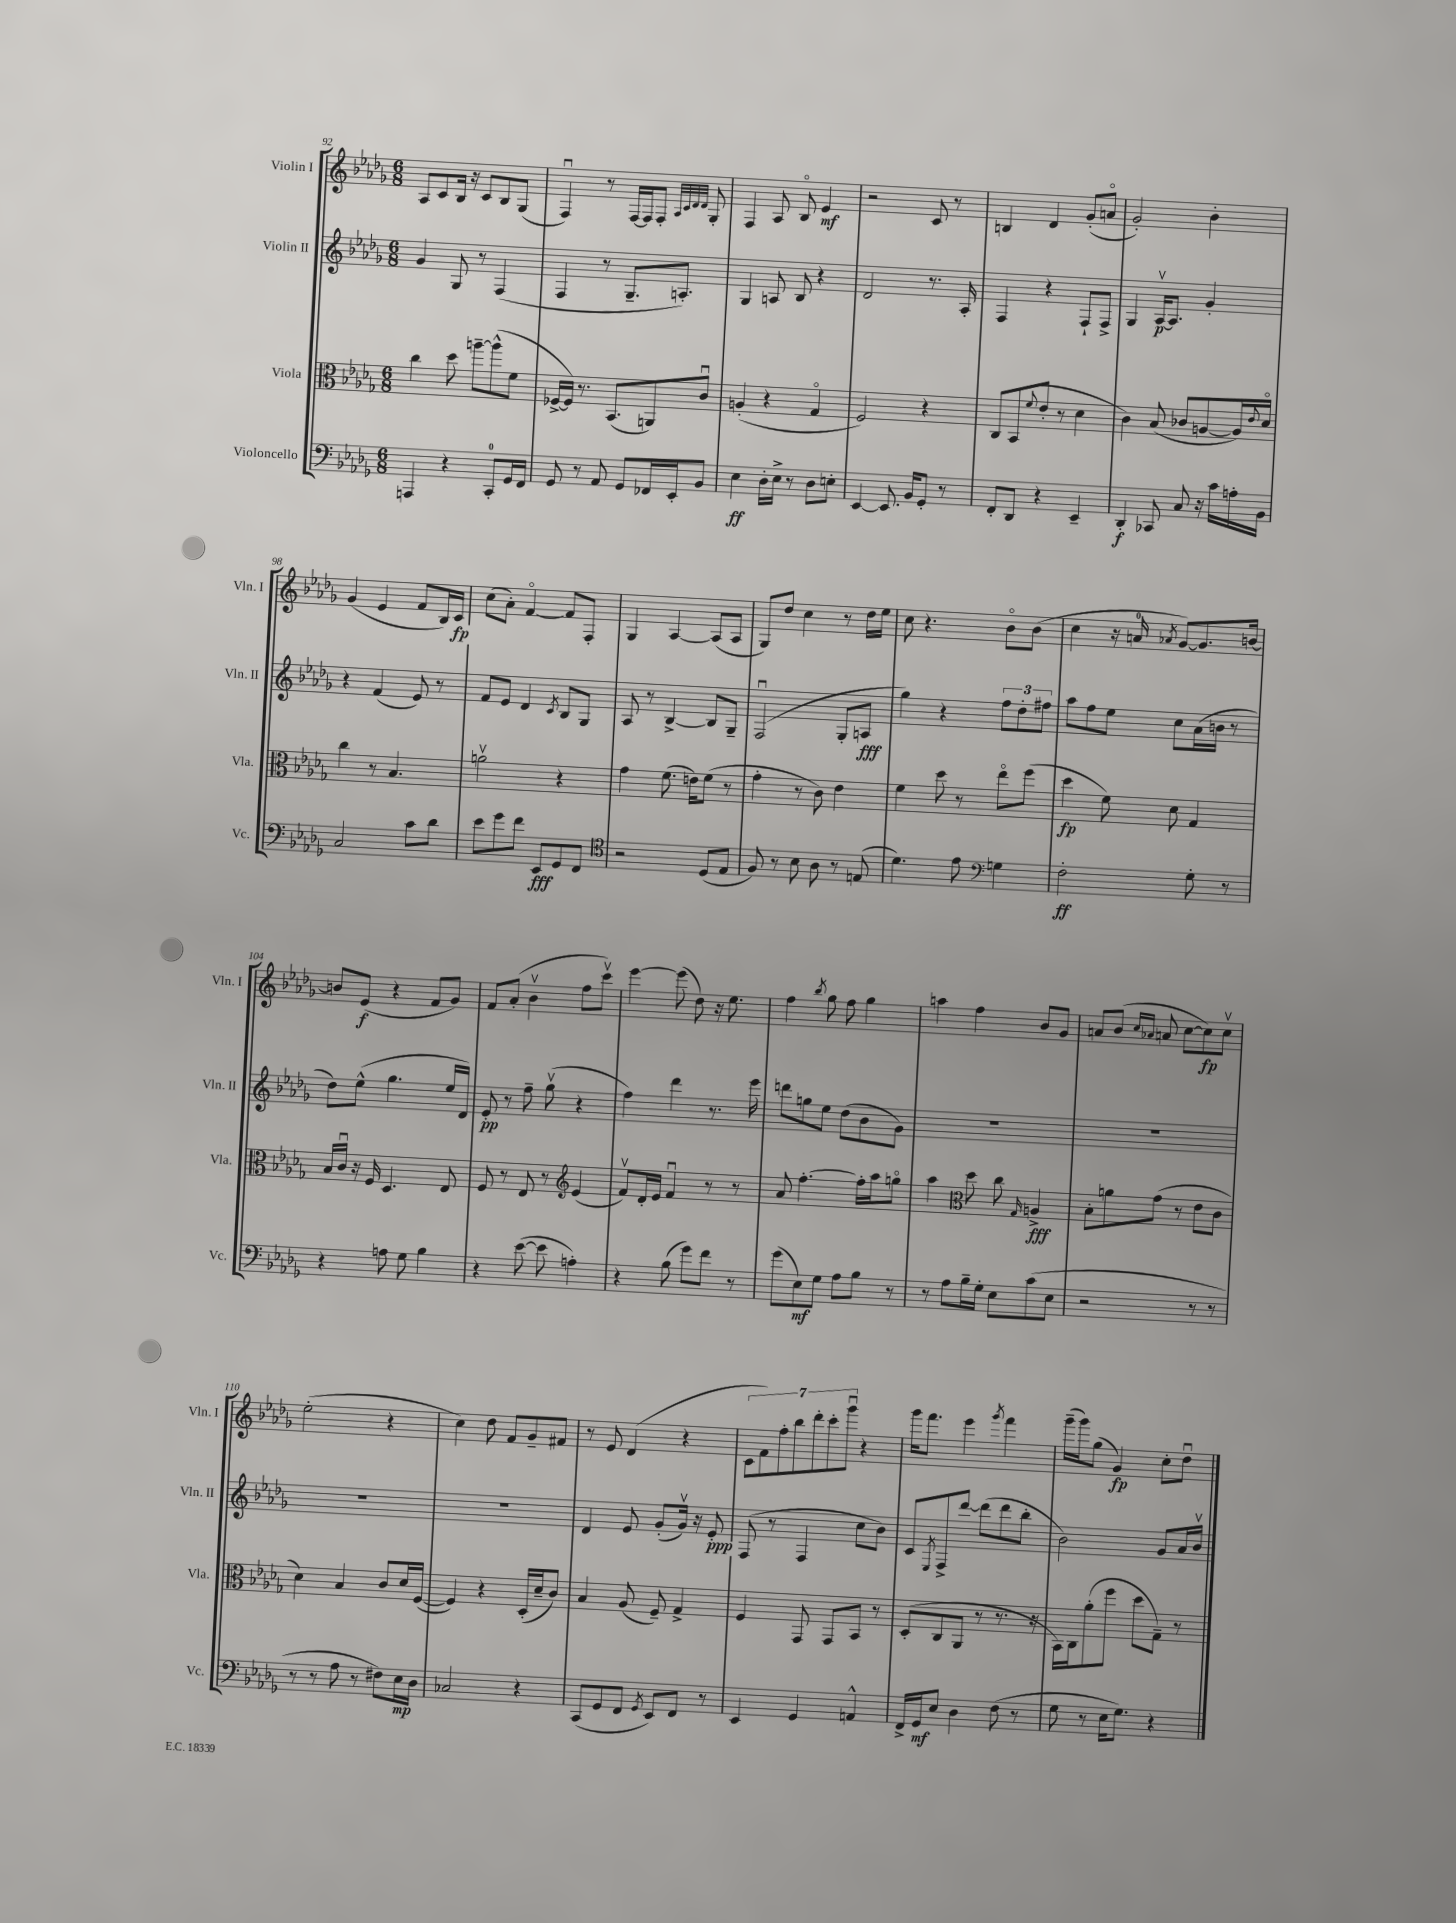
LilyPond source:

<<
\new StaffGroup <<
\new Staff = "s0" \with { instrumentName = "Violin I" shortInstrumentName = "Vln. I" } {
    \clef treble \key des \major \numericTimeSignature \time 6/8
    aes8 c'8 bes16 r16 c'8 bes8 ges8( |
    f4\downbow) r8 f16~ f16 f8-. \grace { aes32 c'32 des'32 des'32 } ges8-. |
    f4 aes8 bes8\flageolet ees'4\mf |
    r2 c'8 r8 |
    b4 des'4 ges'8-.( a'8\flageolet |
    ges'2-.) bes'4-. |
    ges'4( ees'4 f'8 bes16) c'16\fp |
    c''8( aes'8-.) f'4~\flageolet f'8 f8-. |
    ges4 aes4~ aes8( aes8 |
    ges8) des''8 c''4 r8 des''16 ees''16 |
    c''8 r4. bes'8\flageolet bes'8( |
    c''4 r16 a'16-0 \acciaccatura { aes'8 } ges'8~) ges'8. b'16~ |
    b'8 ees'8\f( r4 f'8 ges'8) |
    f'8 aes'8-.( bes'4\upbow f''8 c'''8\upbow) |
    ees'''4~ ees'''8( des''8) r16 ees''8. |
    f''4 \acciaccatura { bes''8 } ges''8 f''8 ges''4 |
    a''4 f''4 bes'8 ges'8 |
    a'8 bes'8( \grace { c''16 aes'16 } a'8 c''8~ c''8\fp) c''8\upbow |
    ees''2-.( r4 |
    c''4) des''8 f'8 ges'8-- fis'8 |
    r8 ees'8 des'4( r4 |
    \tuplet 7/4 { c'8 f'8) f''8-. bes''8 des'''8-. c'''8-. ges'''8\downbow } r4 |
    ges'''16 f'''8. ees'''4 \acciaccatura { ges'''8 } f'''4 |
    ges'''16--( ges'''16) ges''8( ges'4\fp) c''8-. des''8\downbow \bar "|." |
}
\new Staff = "s1" \with { instrumentName = "Violin II" shortInstrumentName = "Vln. II" } {
    \clef treble \key des \major \numericTimeSignature \time 6/8
    ges'4 ges8 r8 f4( |
    f4 r8 ges8.-- a8.-.) |
    ges4 a8 bes8 r4 |
    des'2 r8. aes16-. |
    f4 r4 f8-! f8-> |
    ges4 aes16~\upbow\p aes8. ges'4-. |
    r4 f'4( ees'8) r8 |
    f'8 ees'8 des'4 \acciaccatura { c'8 } bes8 ges8 |
    aes8 r8 bes4~-> bes8 ges8-- |
    f2\downbow( ges8-. a8\fff |
    ges''4) r4 \tuplet 3/2 { f''8 des''8-. fis''8 } |
    aes''8 f''8 ees''8 c''8 aes'16( b'16 r8 |
    des''8) ees''8-^( ges''4. ees''16 des'16) |
    ees'8-.\pp r8 f''8-- ges''8\upbow( r4 |
    f''4) des'''4 r8. ees'''16 |
    d'''8 g''8 ees''8 des''8( bes'8 ges'8) |
    R2. |
    R2. |
    R2. |
    R2. |
    des'4 ees'8 ges'8-.( ges'16\upbow) r16 ees'8-.\ppp |
    f8( r8 f4 c''8 bes'8) |
    c'8 \acciaccatura { ees8 } f8-> des'''8~ des'''8( des'''8 bes''8-. |
    bes'2) ges'8 aes'16 bes'16\upbow \bar "|." |
}
\new Staff = "s2" \with { instrumentName = "Viola" shortInstrumentName = "Vla." } {
    \clef alto \key des \major \numericTimeSignature \time 6/8
    c''4 des''8 a''8~-- a''8-^( f'8 |
    fes16~-> fes16) r8. bes,8.( a,8) c'8\downbow |
    a4-.( r4 ges4\flageolet |
    f2) r4 |
    c8 bes,8( \appoggiatura { f'8 } ees'8-. r8 des'4 |
    c'4) bes8( ces'8 a8~ a16) \appoggiatura { ees'8 } des'16\flageolet |
    c''4 r8 bes4. |
    a'2\upbow r4 |
    ges'4 f'8.( e'16) f'8( r8 |
    ges'4-. r8 c'8) ees'4 |
    f'4 des''8 r8 ees''8\flageolet f''8( |
    des''4\fp f'8) des'8 ges4 |
    bes16 c'16\downbow r16 f16 des4. ees8 |
    f8 r8 ees8 r8 \clef treble ees'4( |
    f'8\upbow) des'16-. ees'16 f'4\downbow r8 r8 |
    aes'8 f''4.~-. f''16-. aes''16 g''8\flageolet |
    aes''4 \clef alto des''8 c''8 \grace { ges16 } a4->\fff |
    bes8-. a'8 ges'8( r8 ees'8 c'8 |
    des'4) bes4 c'8 des'16 f16~( |
    f4) r4 des16-.( des'16-- c'8) |
    bes4 aes8( f8--) ges4-> |
    f4 ges,8 ges,8 bes,8 r8 |
    des8-.( c8 aes,8 r8 r8. r16 |
    bes,16) c16 aes'8-.( f''8 des''8 ges8--) r8 \bar "|." |
}
\new Staff = "s3" \with { instrumentName = "Violoncello" shortInstrumentName = "Vc." } {
    \clef bass \key des \major \numericTimeSignature \time 6/8
    a,,4 r4 c,8-0-. ges,16 f,16 |
    ges,8 r8 aes,8 ges,8 fes,16 ees,16-. bes,8 |
    ees4\ff des16-. ees16-> r8 des8 e8-. |
    ees,4~ ees,8. bes,16 ges,8-. r8 |
    f,8-. des,8 r4 ees,4-- |
    des,4-.\f ces,8 c8 r16 c'16 a16-. bes,16 |
    c2 c'8 des'8 |
    ees'8 ges'8 f'8 ees,8\fff ges,8 f,8 |
    \clef tenor r2 des8( ees8 |
    f8) r8 bes8 aes8 r8 e8( |
    des'4.) ees'8 \clef bass g4 |
    f2-.\ff ges8-. r8 |
    r4 a8 ges8 bes4 |
    r4 ees'8~( ees'8 a4-.) |
    r4 bes8( ges'8) f'8 r8 |
    ges'8( ees8\mf) ges8 aes8 bes8 r8 |
    r8 aes8 bes16-- ges16-. ees8 c'8( ees8 |
    r2 r8 r8 |
    r8 r8 aes8 r8 fis8) ees16\mp des16 |
    ces2 r4 |
    c,8( ges,8 f,8 \acciaccatura { ges,8 } ees,8) f,8 r8 |
    ees,4 ges,4 a,4-^ |
    f,16-> ges,16\mf ees8 des4 f8( r8 |
    ges8 r8 ees16 ges8.) r4 \bar "|." |
}
>>
>>
\layout { \context { \Score currentBarNumber = #92 } }
